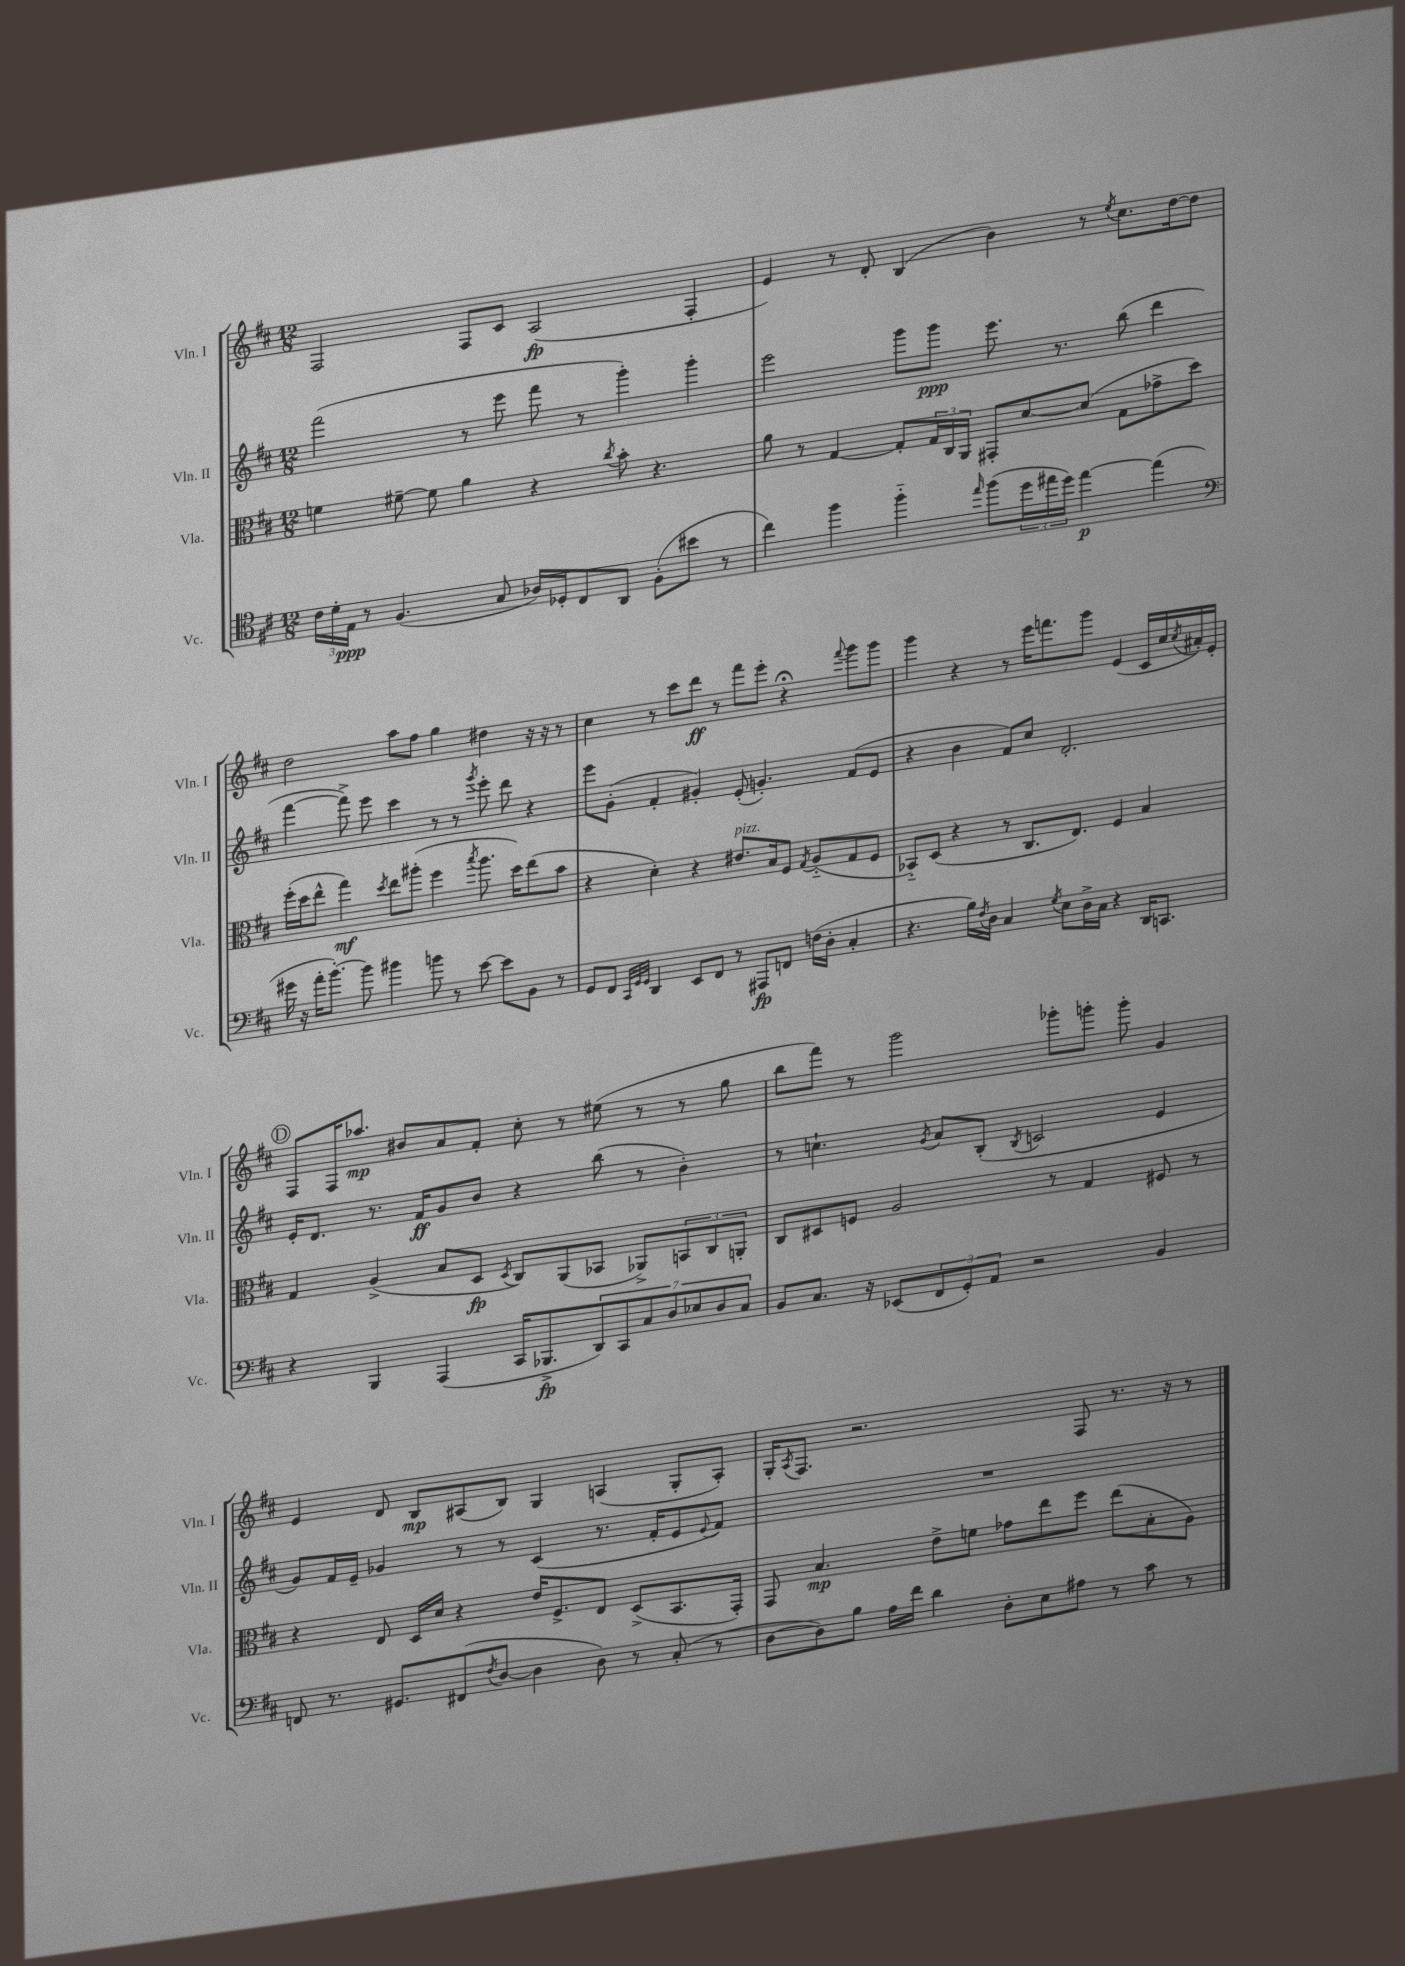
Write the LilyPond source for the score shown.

<<
\new StaffGroup <<
\new Staff = "s0" \with { instrumentName = "Vln. I" shortInstrumentName = "Vln. I" } {
    \clef treble \key d \major \numericTimeSignature \time 12/8
    fis2 fis8 cis'8 a2\fp( fis4-. |
    e'4) r8 d'8-. b4( b'4) r8 \acciaccatura { e''8 } cis''8. d''16~ d''8 |
    d''2 a''8 fis''8 g''4 dis''4 r16 r16 r8 |
    cis''4 r8 cis'''8 d'''8\ff r8 fis'''8 e'''8-. r4\fermata \appoggiatura { fis'''8 } g'''8 g'''8 |
    g'''4 r4 r8 e'''16 f'''8. g'''8 e'4( cis'16 cis''16 \acciaccatura { cis''8 } ais'16-.) e'16-. |
    \mark \markup { \circle "D" } fis8 fis16 aes''8.\mp bis'8 a'8 fis'8-. cis''8-. r8 eis''8( r8 r8 g''8 |
    b''8 fis'''8) r8 g'''2 ges'''8-. g'''8-. g'''8-. g'4 |
    e'4 d'8 b8\mp ais8( b8) g4 a4( g8-. a8-.) |
    g16-. \acciaccatura { a8 } fis8. r2. fis8 r8. r16 r8 \bar "|." |
}
\new Staff = "s1" \with { instrumentName = "Vln. II" shortInstrumentName = "Vln. II" } {
    \clef treble \key d \major \numericTimeSignature \time 12/8
    fis'''2( r8 e'''8 fis'''8 r8 g'''4-.) g'''4-. |
    e'''2 g'''8 g'''8\ppp e'''8. r8. b''8( d'''4 |
    fis'''4~ fis'''8->) e'''8 cis'''4 r8 r8 \acciaccatura { g'''8 } e'''8-. d'''8 r4 |
    e'''8 g'8-.( fis'4-. gis'4-.) e'8-.( g'4.-.) fis'8( e'8 |
    r4 b'4 fis'8) cis''8 d'2.-. |
    \mark \markup { \circle "D" } e'16-. d'8. r8. fis'16\ff g'8 b'8 r4 b''8( r8 b'4-.) |
    r8 c''4.-! \acciaccatura { g'8 } a'8 b8-.( \acciaccatura { b8 } c'2 e'4 |
    g'8) fis'16 e'16-- ges'4 r8 r8 cis'4( r8. fis'16-. e'8 \appoggiatura { e'8 } fis'8) |
    R1. \bar "|." |
}
\new Staff = "s2" \with { instrumentName = "Vla." shortInstrumentName = "Vla." } {
    \clef alto \key d \major \numericTimeSignature \time 12/8
    f'4 fis'8~-- fis'8 a'4 r4 \acciaccatura { cis''8 } b'8-. r4. |
    a'8 r8 g4~ g8-. \tuplet 3/2 { g16 cis16 a,16 } gis,8-. d'8~ d'8( g8 ges'8-> d''8) |
    fis''16-.( d''16 e''8-^ g''4\mf) \acciaccatura { d''8 } e''8 ais''8-.( fis''4 \acciaccatura { b''8 } ais''8. d''16) e''8( b'8 |
    r4 d'4-.) r4 eis'8.^\markup { \italic "pizz." } b16 fis8 \acciaccatura { g8 } a8-_( g8 fis8 |
    bes,8-_) d8( r4 r8 cis8. e8.) fis4 b4 |
    \mark \markup { \circle "D" } g4 a4->( b8 d8\fp \acciaccatura { d8 } cis8) a,8( bes,8 aes,8->) \tuplet 3/2 { b,8 cis8 a,8-. } |
    cis8 dis8 f8 a2 r8 g4 fis8 r8 |
    r4 e8 d16 d'16 r4 e'16 fis8.-> e8 d8->( b,8. g,16-.) |
    g,8 b4.\mp e'8-> f'8 ges'8 e''8 fis''8 e''8( b8-. a8) \bar "|." |
}
\new Staff = "s3" \with { instrumentName = "Vc." shortInstrumentName = "Vc." } {
    \clef tenor \key d \major \numericTimeSignature \time 12/8
    \tuplet 3/2 { cis'16 d'16-. e16\ppp } r8 fis4.( g8 aes16) des16-. cis8 a,8 fis8-.( bis'8 r8 |
    cis''4) fis''4 fis''4-_ \grace { e''16 } fis''8( \tuplet 3/2 { d''16 eis''16 d''16) } eis''4~\p eis''4( |
    \clef bass gis'16 r16 a'16-. b'8.~-.) b'8 bis'4 b'8 r8 e'8~ e'8 b,8 r8 |
    g,8 fis,8 \grace { cis,32 g,32 g,32 } d,4 e,8 fis,8 r8 ais,,8\fp f,8 f16( d16-. cis4-. |
    r4. b16) \acciaccatura { fis8 } d16 cis4 \acciaccatura { g8 } e8 d16-> cis16 r4 d,16 c,8. |
    \mark \markup { \circle "D" } r4 b,,4 a,,4( cis,16 bes,,8.->\fp \tuplet 7/4 { d,8) cis,8 cis8 d8 ees8 d8 cis8 } |
    b,8 cis8. r16 ees,8( \tuplet 3/2 { fis,8 g,8-.) a,8 } r2 b,4 |
    f,8 r8. gis,8. fis,8( \acciaccatura { fis8 } d8~ d4 d8) r8 cis8-.( r8 |
    d8~ d8) b8 a16 fis'16 d'4 d8-. e8 ais8 r8 cis'8 r8 \bar "|." |
}
>>
>>
\layout { \context { \Score \remove "Bar_number_engraver" } }
